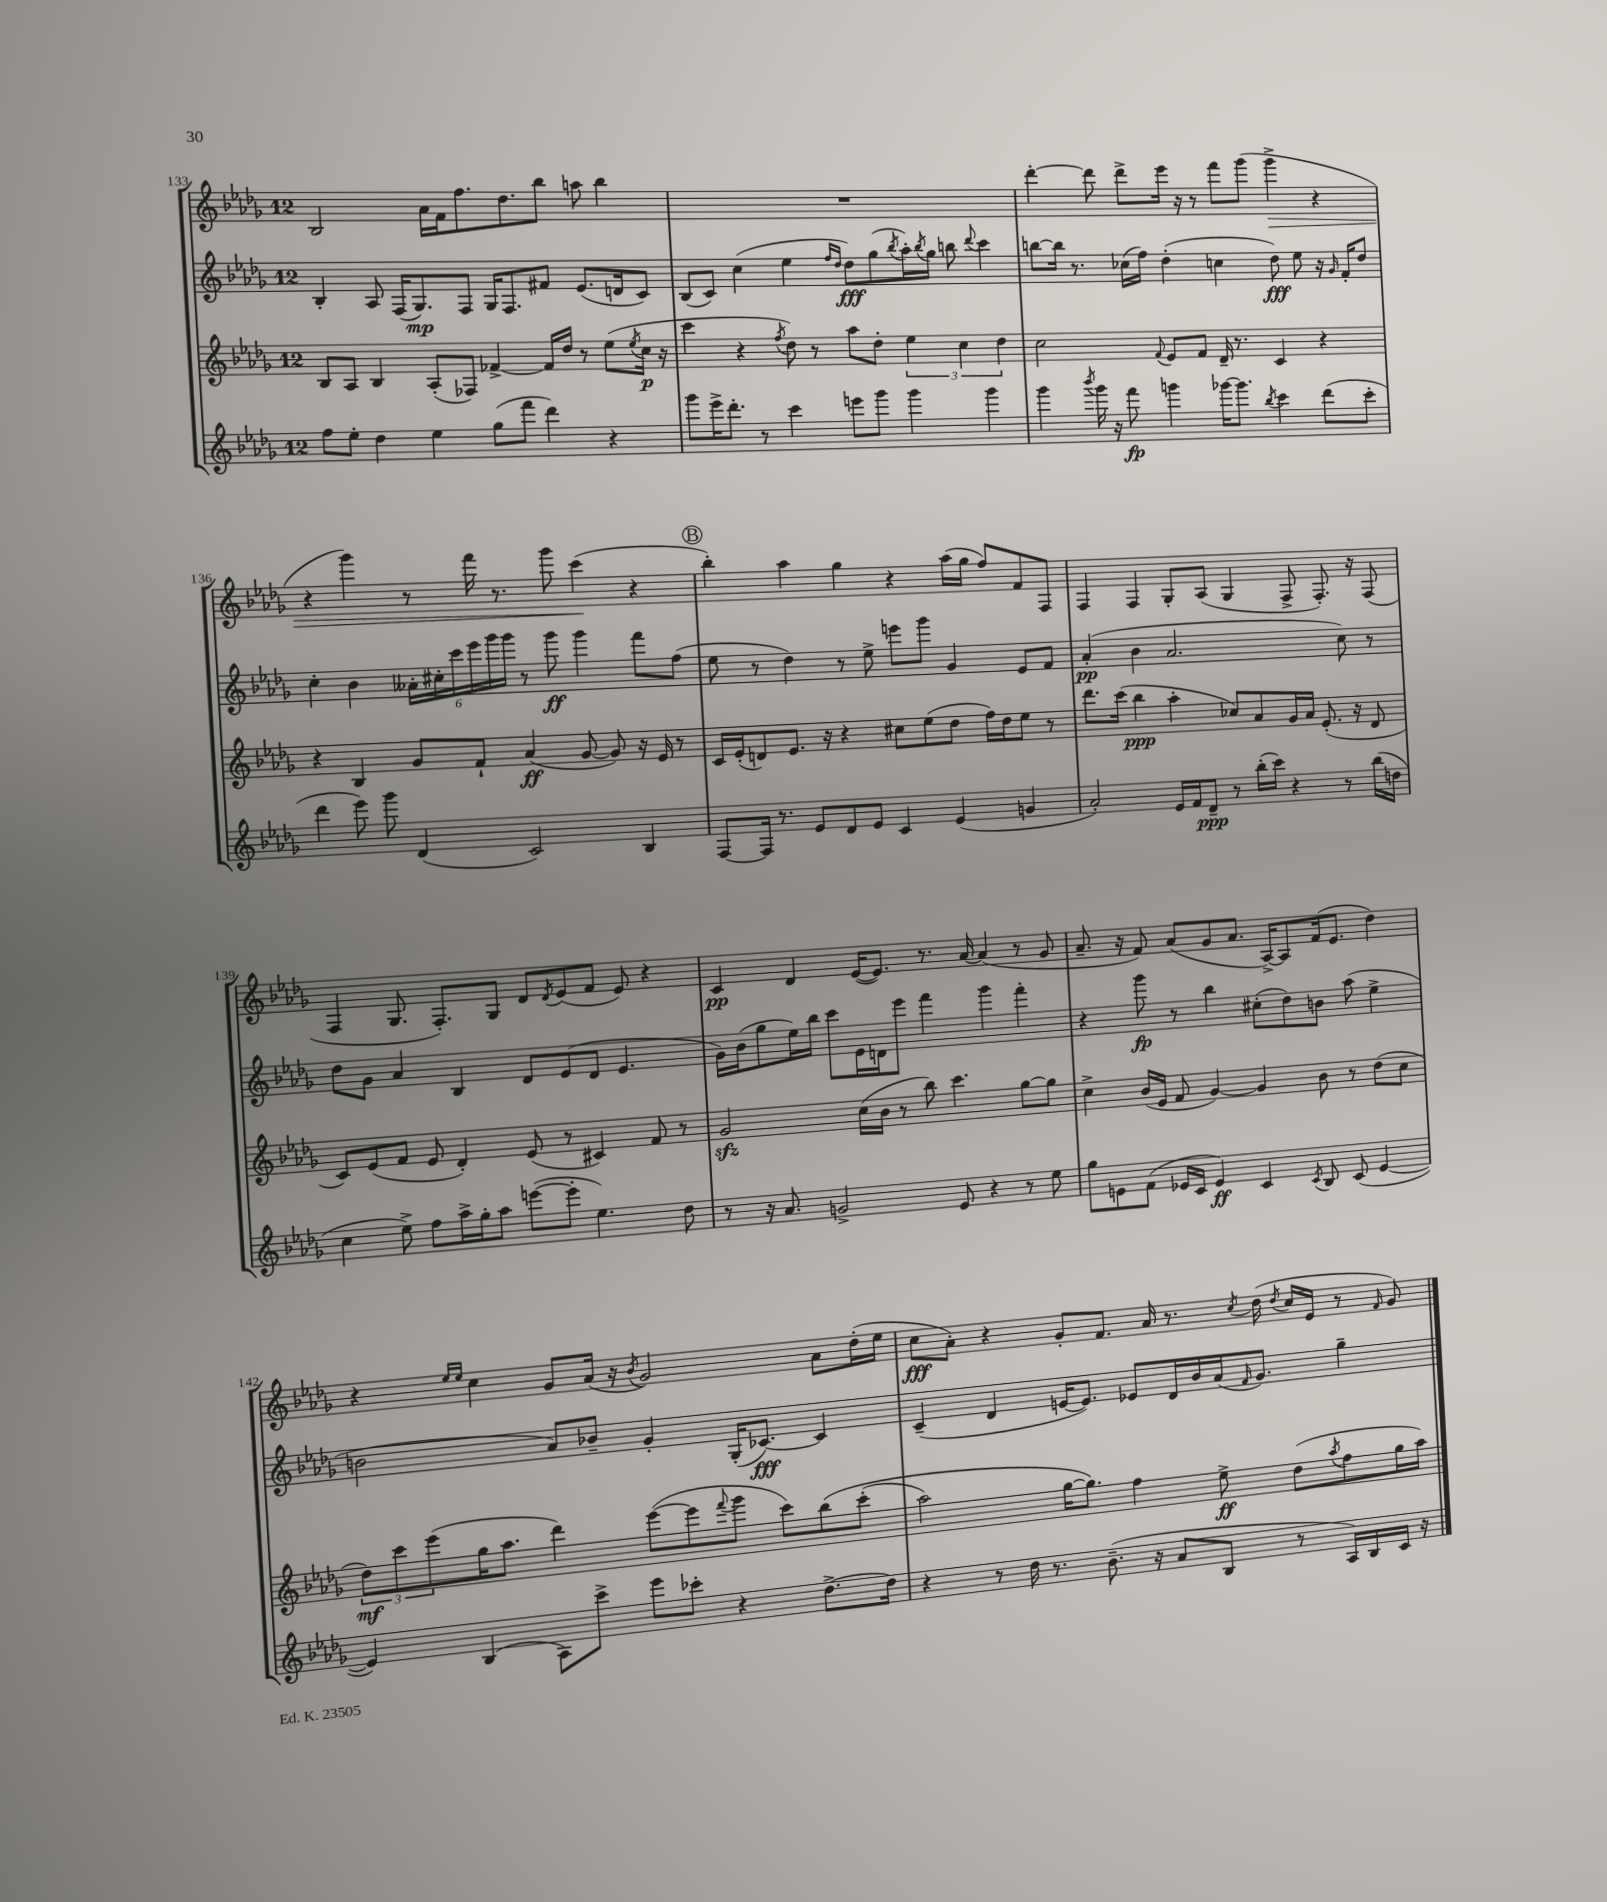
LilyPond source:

<<
\new StaffGroup <<
\new Staff = "s0" {
    \clef treble \key des \major \once \override Staff.TimeSignature.style = #'single-digit \time 12/8
    bes2 aes'16 f'16 f''8. des''8. bes''8 a''8 bes''4 |
    R1. |
    des'''4~-. des'''8 des'''8-> ees'''16 r16 r8 f'''8 ges'''8( ges'''4->\> r4 |
    r4 ges'''4) r8 f'''16 r8. ges'''8 c'''4\!( r4 |
    \mark \markup { \circle "B" } bes''4-.) aes''4 ges''4 r4 aes''16( ges''16 f''8) f'8 f8 |
    f4 f4 ges8-. aes8( ges4 f8-> f8.-.) r16 f8( |
    f4 ges8. f8.-.) ges8 des'8 \acciaccatura { des'8 } ees'8( f'8 ees'8) r4 |
    c'4\pp des'4 ees'16~( ees'8.) r8. aes'16~ aes'4( r8 ges'8 |
    aes'8.-- r16 f'8) aes'8( ges'8 aes'8. aes16~->) aes8 f'16( ees'8. des''4) |
    r4 \grace { ees''16 ees''16 } c''4 ges'8 aes'16( r16 \acciaccatura { bes'8 } ges'2) aes'8 des''16-.( ees''16 |
    c''8\fff aes'8-.) r4 ges'8-. f'8. aes'16 r8. \acciaccatura { c''8 } des''16( \acciaccatura { des''8 } c''16 ees'16 r8 \grace { f'16 } ges'8) \bar "|." |
}
\new Staff = "s1" {
    \clef treble \key des \major \once \override Staff.TimeSignature.style = #'single-digit \time 12/8
    bes4-. aes8 f16( ges8.\mp) f8 ges16 f8. fis'8 ees'8.( d'16 c'8) |
    bes8( c'8) c''4( ees''4 \grace { f''16 des''16 } des''8\fff) ges''8( \acciaccatura { bes''8 } aes''16-.) \acciaccatura { bes''8 } ges''16 b''8 \appoggiatura { des'''8 } c'''4 |
    b''8~ b''16 r8. ces''16( f''16) des''4-.( c''4 des''8\fff) ees''8 r16 \grace { ges'16 } f'16-. des''8 |
    c''4-. bes'4 \tuplet 6/4 { aeses'16-. cis''16-. c'''16 ees'''16 ges'''16 ges'''16 } r8 ges'''8\ff ges'''4 f'''8 f''8( |
    \mark \markup { \circle "B" } ees''8 r8 des''4) r8 ees''8-> e'''8 ges'''8 ges'4 ees'8 f'8 |
    aes'4-.\pp( bes'4 aes'2. c''8) r8 |
    des''8 ges'8 aes'4 bes4 des'8 ees'8( des'8 ees'4. |
    ges'16) bes'16( ges''8 ees''16) bes''16 c'''8 ees'16 d'16 ees'''8 f'''4 ges'''4 f'''4-. |
    r4 ges'''8\fp r8 bes''4 cis''8-.( des''8) b'8 aes''8( ees''4-> |
    b'2 aes'8) bes'8-- ges'4-. ges16-.( ces'8.~\fff) ces'4 |
    c'4--( des'4 e'16~ e'8.) ees'8 des'16 bes'16 aes'16( \grace { f'16 } ges'8.) ges''4-- \bar "|." |
}
\new Staff = "s2" {
    \clef treble \key des \major \once \override Staff.TimeSignature.style = #'single-digit \time 12/8
    bes8 aes8 bes4 aes8-.( fes8) fes'4~-> fes'16 des''16 r8 ees''8( \acciaccatura { ees''8 } c''16\p r16 |
    c'''4 r4 \acciaccatura { f''8 } des''8) r8 aes''8 des''8-. \tuplet 3/2 { ees''4 c''4 des''4 } |
    c''2 \appoggiatura { f'8 } ees'8 f'8 des'16-- r8. c'4 r4 |
    r4 bes4 ges'8 f'8-! aes'4\ff( ges'8~ ges'8) r16 ees'16 r8 |
    \mark \markup { \circle "B" } c'16 ees'16-.( d'8) ees'8. r16 r4 cis''8 ees''8( des''8 f''16) des''16 ees''8 r8 |
    des'''8. c'''16( bes''4\ppp aes''4-. ces''8) aes'8 ges'16 aes'16 ees'8.-.( r16 des'8 |
    c'8) ees'8( f'8 ees'8 des'4-.) ees'8( r8 cis'4) f'8 r8 |
    ges'2\sfz c''16( bes'16 r8 bes''8) c'''4. ges''8~ ges''8 |
    c''4-> bes'16( ees'16 f'8 ges'4~) ges'4 bes'8 r8 des''8( c''8 |
    \tuplet 3/2 { des''8\mf) c'''8 ees'''8( } ges''16 aes''8. des'''4) ees'''8~( ees'''8 \appoggiatura { f'''8 } ges'''8 c'''8) bes''8\( c'''8-.( |
    aes''2) ges''16~ ges''8.\) f''4 ees''8->\ff des''8( \acciaccatura { aes''8 } f''8 ges''16 aes''16) \bar "|." |
}
\new Staff = "s3" {
    \clef treble \key des \major \once \override Staff.TimeSignature.style = #'single-digit \time 12/8
    f''8 ees''8-. des''4 ees''4 ges''8( f'''8 des'''4) r4 |
    ges'''8 ees'''16-> des'''8.-. r8 c'''4 e'''8 ges'''8 ges'''4 ges'''4 |
    ges'''4 \acciaccatura { bes'''8 } ges'''16 r16 f'''8\fp g'''4 ges'''16~ ges'''8. \acciaccatura { bes''8 } c'''4 des'''8( c'''8-. |
    des'''4 ees'''8) ges'''8 des'4( c'2) bes4 |
    \mark \markup { \circle "B" } f8~ f16 r8. ees'8 des'8 ees'8 c'4 ees'4( g'4 |
    aes'2-.) ees'16 f'16 des'8--\ppp r8 bes''16-.( c'''16) r4 r8 bes''16( d''16 |
    c''4 ees''8->) f''8 aes''16-> ges''16-. aes''8 e'''8~( e'''8-. ees''4.) des''8 |
    r8 r16 aes'8. g'2-> ees'8 r4 r8 ees''8 |
    ges''8 e'8 f'8( ees'16 c'16 ees'4\ff) c'4 \acciaccatura { c'8 } bes8 c'8( ees'4~ |
    ees'4) bes4( aes8) c'''8-> ees'''8 ces'''8-. r4 des''8.~-> des''16 |
    r4 r8 des''16 r8. bes'8.--( r16 aes'8 bes8 r8 aes16) bes16 c'16 r16 \bar "|." |
}
>>
>>
\layout { \context { \Score currentBarNumber = #133 } }
